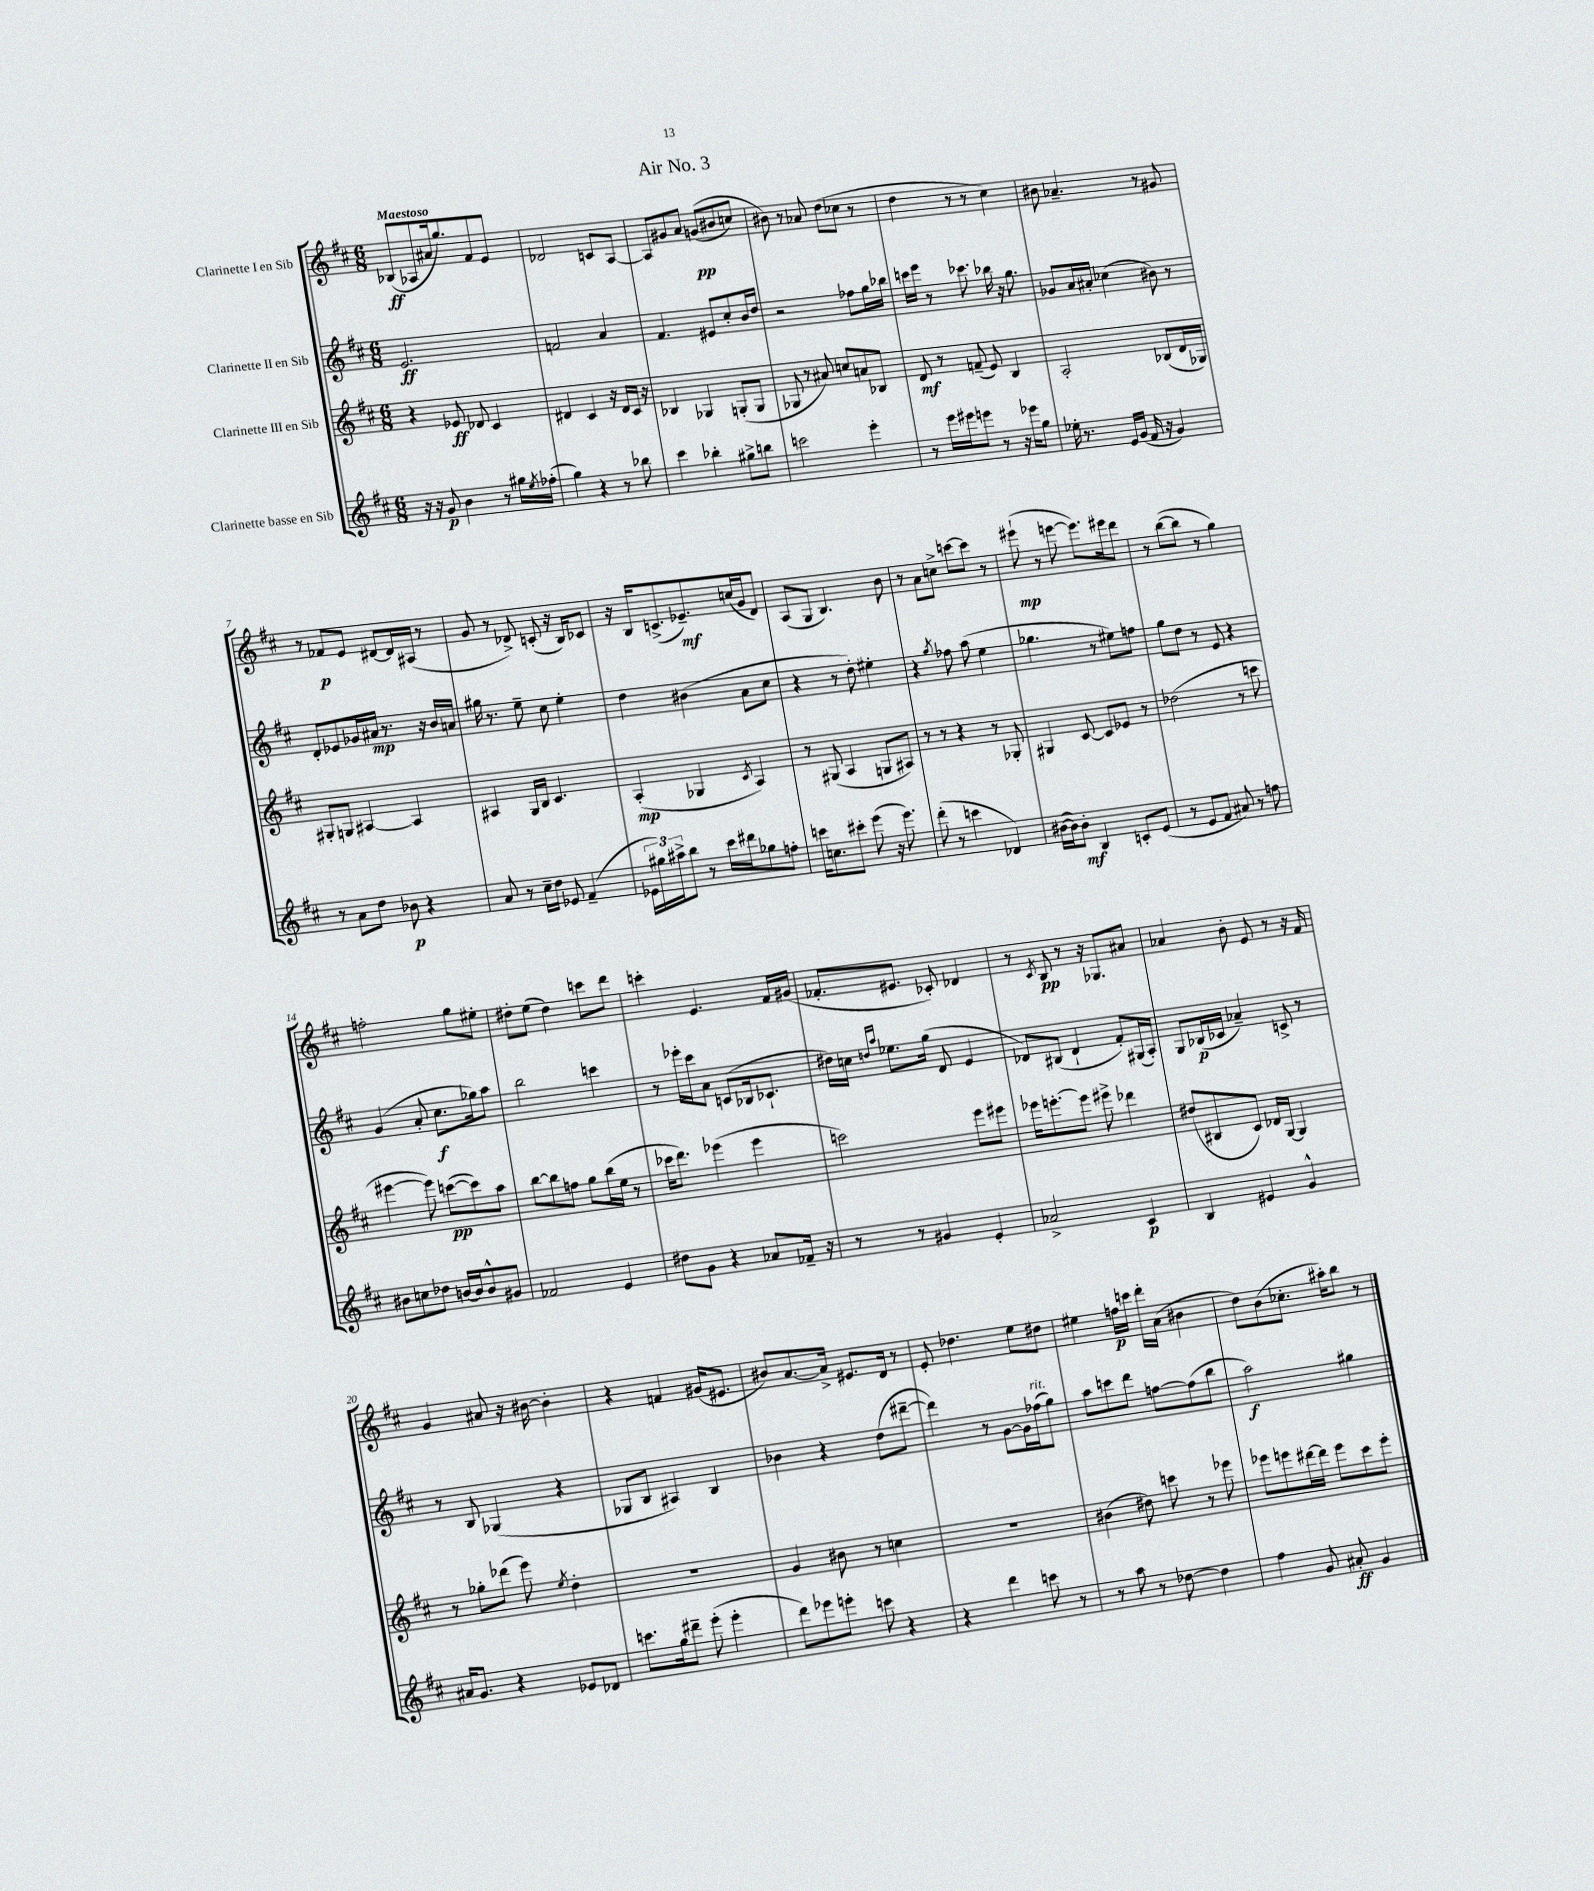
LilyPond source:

\header { title = "Air No. 3" }
<<
\new StaffGroup <<
\new Staff = "s0" \with { instrumentName = "Clarinette I en Sib" } {
    \clef treble \key d \major \numericTimeSignature \time 6/8 \tempo "Maestoso"
    bes8\ff( aes8 ais'16 g''8.) fis'8 e'8 |
    des'2 c'8 a8~ |
    a8 gis'8 a'8 g'8\pp(\( bis'8 c''8) |
    bis'8\) r8 aes'8 d''8( ces''8 r8 |
    d''4 r8 r8 cis''4) |
    bis'8 aes'4.-- r8 gis'8 |
    r8 fes'8\p e'8 dis'8~ dis'16 ais16( r8 |
    g'8 r8 des'8->) c'8-.( r16 b16) ces'8 |
    r16 b16 c'8.->( ees'8.--\mf) c''16( g'16 d'8) |
    a8( g8 b4.) b'8 |
    r8 a'8 c''8-> c'''8~ c'''8 r8 |
    eis'''8-!\mp( r8 e'''8~ e'''8.) eis'''16 d'''8 |
    r8 b''8~( b''8 r8 g''4) |
    f''2-. g''8 eis''8-. |
    dis''8-. e''8( dis''4) c'''8 d'''8 |
    c'''4-. e'4. fis'16 gis'16( |
    fes'8.-. eis'8. ces'8-.) des'4 |
    r8 \acciaccatura { cis'8 } b8\pp r8 r16 ges8. ais'8 |
    aes'4 b'8-. e'8 r8 r16 fis'16 |
    g'4 ais'8 r16 bis'16~ bis'4-. |
    r4 f'4 gis'16( eis'8. |
    bis'8) a'8.~ a'16-> eis'8. d'16 r8 |
    e'8-. des''4. e''8 dis''8 |
    eis''4 f''16\p c'''16 d'''16-. a'16( bis'4 |
    d''8) b'8( ces''8.-. ais''16-.) b''8 r8 \bar "|." |
}
\new Staff = "s1" \with { instrumentName = "Clarinette II en Sib" } {
    \clef treble \key d \major \numericTimeSignature \time 6/8
    e'2.\ff |
    f'2 a'4 |
    fis'4. eis'8 cis''8-. b'16 d''16 |
    r2 fes''8 g''16 bes''16 |
    c'''16 e'''16 r8 ces'''8. bes''16 r16 g''8. |
    ges'8 a'16 ais'16-. ces''4( bis'8) r8 |
    d'8-. ees'8 ges'16 ais'16\mp r8. r16 b'16 a'16 |
    gis''16 r8. e''8-- cis''8 e''4-. |
    d''4 bis'4( a'8 cis''8 |
    r4 r8 d''8-.) eis''4-. |
    r4 \acciaccatura { g''8 } fes''8 a''8( e''4 |
    ges''4. r8 eis''8) f''8 |
    g''8 d''8 r8 e'8 r4 |
    g'4( a'8-. cis''8.\f ges''16) a''8 |
    b''2 c'''4 |
    r8 ees'''16-. cis'''16 a'8 c'8( bes16 ces'8.-! |
    dis''16) c''16 \grace { d''16 a''16 } ees''8. g''16( d'8 e'4 |
    des'8) bis8( des'4-! fis'8-.) gis16( a16-.) |
    g8 bes16\p( ces'16 aes'4--) c'8-> r8 |
    r8 b8 ges4( r4 |
    ges8 b8 ais4) b4 |
    bes'4 r4 d''8( dis'''8~-- |
    dis'''4) r8 g'8~ g'16 fes''16^\markup { \italic "rit." }( g''8) |
    a''8 c'''8 d'''8 f''8~ f''8( b''8 |
    a''2\f) gis''4 \bar "|." |
}
\new Staff = "s2" \with { instrumentName = "Clarinette III en Sib" } {
    \clef treble \key d \major \numericTimeSignature \time 6/8
    r4 ees'8\ff des'8 cis'4 |
    dis'4 cis'4 r16 dis'16 cis'16 r16 |
    bes4 ges4 g8-.( g8 |
    ges8 r8 ais'8) c''8 a'8 bes8 |
    d'8\mf r8 f'8--( e'8) b4 |
    a2-. bes8( d'16 ges16) |
    gis8-. g8 ais4~ ais4 |
    ais4 g16 b16 cis'4. |
    a4-.\mp( ges4 \acciaccatura { cis'8 } a4) |
    r8 gis8( a4 g8 ais8) |
    r8 r8 r4 r8 ges8-. |
    gis4 cis'8~ cis'8 ees'8 r8 |
    des''2( r8 c'''8 |
    eis'''4~ eis'''8) c'''8~\pp( c'''8) a''8 |
    b''8~ b''8 f''8 g''8 b''16( e''16 r8 |
    ces'''16 d'''8.) ees'''4( ees'''4 |
    c'''2) e'''8 eis'''8 |
    ees'''16 e'''8.~-. e'''8 eis'''8-> des'''4 |
    dis''8( bis8 cis'8) des'16 g16~ g4 |
    r8 ges''8-. des'''8( e'''8) \acciaccatura { e''8 } d''4-. |
    R2. |
    g'4 bis'8 r8 c''4 |
    R2. |
    bis'4( dis''8) c'''8 r8 ees'''8 |
    ees'''8 e'''8 dis'''16~ dis'''16 e'''8 cis'''8 e'''8-. \bar "|." |
}
\new Staff = "s3" \with { instrumentName = "Clarinette basse en Sib" } {
    \clef treble \key d \major \numericTimeSignature \time 6/8
    r16 r16 g'8\p b'4 r8 gis''16 \acciaccatura { e''8 } fes''16-.( |
    g''4) r4 r8 bes''8 |
    cis'''4 bes''4-. gis''8-> b''8 |
    c'''2 e'''4-. |
    r8 e'''16 eis'''16 e'''8 r8 r16 ees'''16 g''8 |
    ees''16-. r8. e'16 g'16( fis'16 r16 g'4) |
    r8 a'8 d''8 bes'8\p r4 |
    a'8 r8 cis''16-- d''16 ees'8 fis'4--( |
    \tuplet 3/2 { ees'16 gis''16) ais''16-> } b''8 r8 cis'''16 dis'''16 ges''8 f''8-. |
    c'''16 c''8. cis'''8-. e'''8( r16 e'''8.) |
    d'''8-.( r8 c'''4 des'4) |
    bis'16~( bis'16) bis'8-.\mf b4 c'8-. e'8( |
    r8 e'8 fis'8 ais'8) r8 f''8 |
    bis'8 c''8 des''8 b'16~ b'16 b'8-^ gis'8 |
    fes'2 e'4 |
    dis''8 g'8 r4 aes'8 fes'16-- r16 |
    r8 r8 gis'4 e'4-. |
    aes'2-> cis'4\p |
    b4 eis'4 g'4-^ |
    ais'16 g'8. r4 ees'8 des'8 |
    c'''8. g''16 dis'''8-- e'''8-.( e'''4-. |
    d'''8) ees'''8 e'''8-. c'''8 r4 |
    r4 d'''4 c'''8 r8 |
    r8 a''8 r8 des''8~ des''4 |
    fis''4 g'8 ais'8-.\ff g'4 \bar "|." |
}
>>
>>
